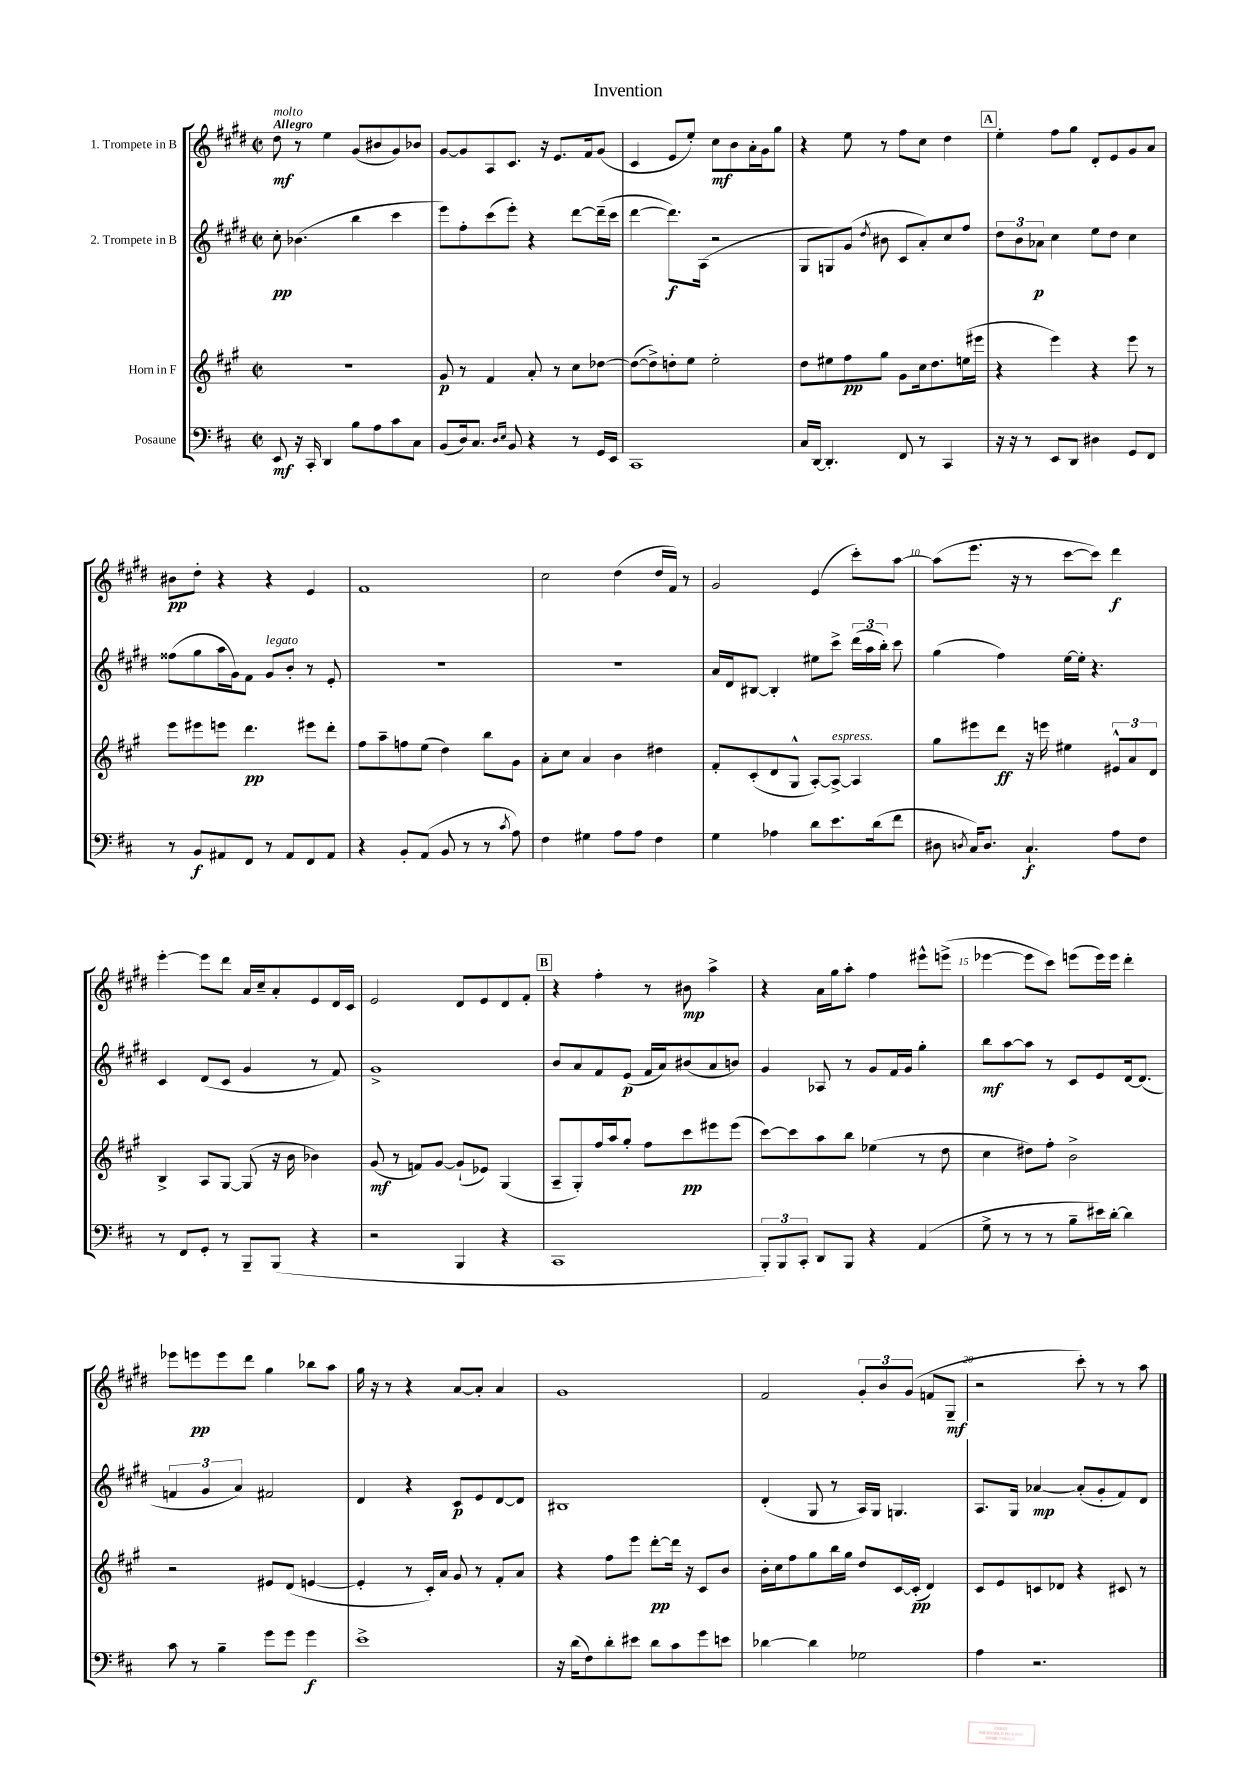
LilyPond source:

\header { title = "Invention" }
<<
\new StaffGroup <<
\new Staff = "s0" \with { instrumentName = "1. Trompete in B" } {
    \clef treble \key e \major \defaultTimeSignature \time 2/2 \tempo "Allegro"
    \autoBeamOff dis''8\mf^\markup { \italic "molto" } r8 e''4 gis'8[( bis'8 gis'8) bes'8] |
    gis'8[~ gis'8 a8 cis'8.] r16 e'8.[ fis'16 gis'8]( |
    cis'4 e'8[ e''8]-.) cis''8[\mf b'8 a'16-. gis'16 gis''8] |
    r4 e''8 r8 fis''8[ cis''8] dis''4 |
    \mark \markup { \box "A" } e''4-. fis''8[ gis''8] dis'8[-. e'8 gis'8 a'8] |
    bis'8[\pp dis''8]-. r4 r4 e'4 |
    fis'1 |
    cis''2 dis''4( dis''16[ fis'16]) r8 |
    gis'2 e'4( cis'''8[-.) a''8]~ |
    a''8[( e'''8.] r16 r8 cis'''8[~ cis'''8]) dis'''4\f |
    e'''4~-. e'''8[ dis'''8] a'16[ cis''16-- a'8-. e'8 dis'16 cis'16] |
    e'2 dis'8[ e'8 dis'8 fis'8]-. |
    \mark \markup { \box "B" } r4 fis''4-. r8 bis'8\mp a''4-> |
    r4 a'16[ gis''16 a''8]-. fis''4 eis'''8[-^ e'''8]->( |
    ees'''4~ ees'''8[ cis'''8]) e'''8[( e'''16) e'''16] dis'''4-. |
    ees'''8[ e'''8\pp e'''8 dis'''8] gis''4 bes''8[ a''8] |
    gis''16 r16 r8 r4 a'8[~ a'8]-. a'4 |
    gis'1 |
    fis'2 \tuplet 3/2 { gis'8[-. b'8 gis'8]( } f'8[ gis8]--\mf |
    r2 cis'''8-.) r8 r8 a''8 \bar "|." |
}
\new Staff = "s1" \with { instrumentName = "2. Trompete in B" } {
    \clef treble \key e \major \defaultTimeSignature \time 2/2
    \autoBeamOff cis''8-.\pp bes'4.( b''4 cis'''4 |
    e'''8[) fis''8-. cis'''8( e'''8]-.) r4 dis'''8[~ dis'''16--( cis'''16] |
    dis'''4~ dis'''8.[\f) a16]( r2 |
    gis8[ g8) gis'8]( \acciaccatura { dis''8 } bis'8 cis'8[ a'8-.) cis''8 fis''8] |
    \mark \markup { \box "A" } \tuplet 3/2 { dis''8[ b'8 aes'8]\p } cis''4 e''8[ dis''8] cis''4 |
    fisis''8[( gis''8 a''16 gis'16) fis'8] gis'8[^\markup { \italic "legato" } b'8]-. r8 e'8-. |
    R1 |
    R1 |
    a'16[ dis'16 bis8]~ bis4-. eis''8[ cis'''8]-> \tuplet 3/2 { dis'''16[( a''16 b''16]-.) } cis'''8 |
    gis''4( fis''4) e''16[~ e''16]-. r4. |
    cis'4 dis'8[( cis'8] gis'4 r8 fis'8) |
    gis'1-> |
    \mark \markup { \box "B" } b'8[ a'8 fis'8 e'8]\p( fis'16[ a'16) bis'8( a'8 b'8]) |
    gis'4 aes8 r8 gis'8[ fis'16 gis'16] gis''4-. |
    b''8[\mf a''8~ a''8] r8 cis'8[ e'8 dis'16~ dis'8.]( |
    \tuplet 3/2 { f'4 gis'4 a'4) } fis'2 |
    dis'4 r4 cis'8[\p e'8 dis'8~ dis'8] |
    bis1 |
    dis'4-.( gis8 r8 a16[) gis16] g4. |
    a8.[ gis16] aes'4~\mp aes'8[-.( gis'8-. fis'8) dis'8] \bar "|." |
}
\new Staff = "s2" \with { instrumentName = "Horn in F" } {
    \clef treble \key a \major \defaultTimeSignature \time 2/2
    \autoBeamOff R1 |
    gis'8\p r8 fis'4 a'8-. r8 cis''8[ des''8]~ |
    des''8[~( des''8->) d''8-. e''8] e''2-. |
    d''8[ eis''8 fis''8\pp gis''8] gis'8[ cis''16 d''8. e''16( eis'''16] |
    \mark \markup { \box "A" } r4 e'''4) r4 e'''8 r8 |
    e'''8[ eis'''8 e'''8] d'''4.\pp eis'''8[ d'''8]-. |
    fis''8[ a''8-- f''8 e''8]( d''4) b''8[ gis'8] |
    a'8[-. cis''8] a'4 b'4 dis''4 |
    fis'8[-. cis'8-.( d'8 gis8]-^ a8[~-.) a8]~->^\markup { \italic "espress." } a4 |
    gis''8[ eis'''8 d'''8]\ff r16 e'''16 eis''4 \tuplet 3/2 { eis'8[-^ a'8 d'8] } |
    b4-> a8[ gis8]~ gis8( r16 b'16 bes'4) |
    gis'8\mf( r8 f'8[) gis'8]~ gis'8[-!( ees'8]) gis4( |
    \mark \markup { \box "B" } a8[-- gis8-.) fis''16 a''16 gis''8]-. fis''8[ cis'''8\pp eis'''8 eis'''8]( |
    cis'''8[~) cis'''8 a''8 b''8] ees''4( r8 d''8 |
    cis''4 dis''8[) fis''8]-. b'2-> |
    r2 eis'8[ d'8]( e'4~ |
    e'4-. r8 cis'16[-.) a'16] gis'8 r8 fis'8[-. a'8] |
    r4 fis''8[ e'''8] d'''8[~-.\pp d'''16] r16 cis'8[ b'8] |
    b'16[-. cis''16 fis''8 gis''8 b''16 gis''16] d''8[ cis'16~ cis'16]-.\pp( d'4) |
    cis'8[ e'8 c'8 des'8] r4 cis'8 r8 \bar "|." |
}
\new Staff = "s3" \with { instrumentName = "Posaune" } {
    \clef bass \key d \major \defaultTimeSignature \time 2/2
    \autoBeamOff e,8\mf r16 cis,16-. d,4 b8[ a8 cis'8 cis8] |
    b,8[( d16) cis8.] \grace { d16[ e16] } b,8 r4 r8 g,16[ e,16] |
    cis,1 |
    cis16[ d,16]~ d,4.-. fis,8 r8 cis,4 |
    \mark \markup { \box "A" } r16 r16 r8 e,8[ d,8] dis4 g,8[ fis,8] |
    r8 b,8[\f ais,8 fis,8] r8 ais,8[ fis,8 ais,8] |
    r4 b,8[-. a,8]( b,8 r8 r8 \acciaccatura { cis'8 } a8) |
    fis4 gis4 a8[ a8] fis4 |
    g4 aes4 d'8[ e'8. d'16( fis'8] |
    dis8 \acciaccatura { d8 } cis16[) d8.] cis4.-!\f a8[ fis8] |
    r8 fis,8[ g,8]-. r8 b,,8[-- b,,8]( r4 |
    r2 b,,4 r4 |
    \mark \markup { \box "B" } cis,1 |
    \tuplet 3/2 { b,,8[-.) b,,8 cis,8]-. } d,8[ b,,8] r4 a,4( |
    g8-> r8 r8 r8 b8[-- eis'16) d'16]~-. d'4 |
    cis'8 r8 b4-- g'8[ g'8] g'4\f |
    e'1-> |
    r16 d'16[( fis8) d'8-. eis'8] d'8[ cis'8 g'8 e'8] |
    des'4~ des'4 ges2 |
    a4 r2. \bar "|." |
}
>>
>>
\layout { \context { \Score \override BarNumber.break-visibility = ##(#f #t #t) barNumberVisibility = #(every-nth-bar-number-visible 5) } }
